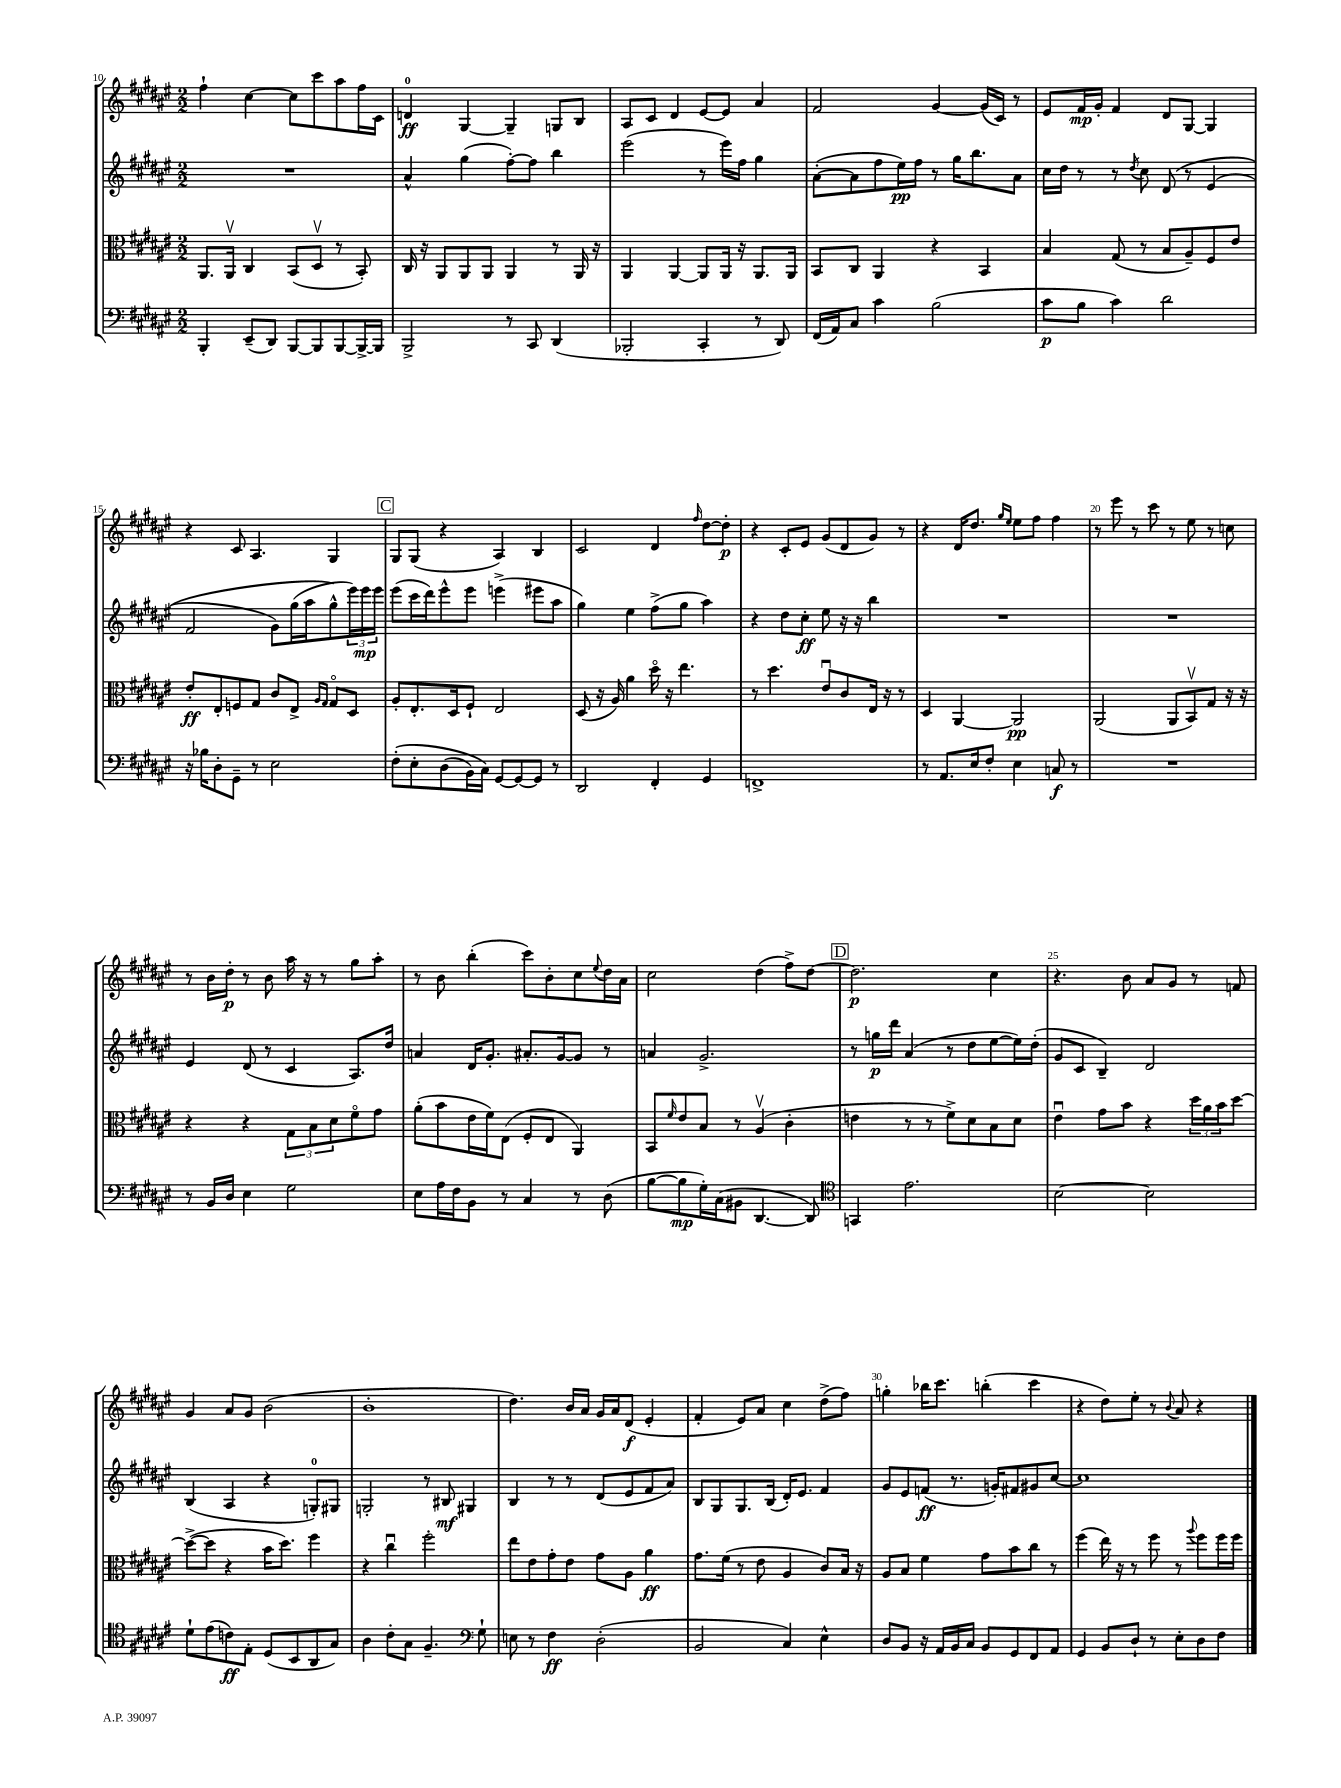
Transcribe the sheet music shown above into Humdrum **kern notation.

**kern	**kern	**kern	**kern
*staff4	*staff3	*staff2	*staff1
*clefF4	*clefC3	*clefG2	*clefG2
*k[f#c#g#d#a#e#]	*k[f#c#g#d#a#e#]	*k[f#c#g#d#a#e#]	*k[f#c#g#d#a#e#]
*M2/2	*M2/2	*M2/2	*M2/2
4BBB'	8.AA#	1r	4ff#`
.	16AA#v	.	.
(8EE#~	4C#	.	[4cc#
8DD#)	.	.	.
[8BBB	(8BB	.	8cc#]
8BBB]	8D#v	.	8ccc#
[8BBB	8r	.	8aa#
16BBB^_	8BB')	.	16ff#
16BBB]	.	.	16c#
=	=	=	=
2BBB^	16C#	4a#^^	4d
.	16r	.	.
.	8AA#	.	.
.	8AA#	(4gg#	[4G#
.	8AA#	.	.
8r	4AA#	[8ff#')	4G#~]
8CC#	.	8ff#]	.
(4DD#	8r	4bb	8G
.	16AA#	.	8B
.	16r	.	.
=	=	=	=
2BBB-'	4AA#	(2eee#	8A#
.	.	.	8c#
.	[4AA#	.	4d#
4CC#'	8AA#]	8r	[8e#
.	16AA#	16eee#)	8e#]
.	16r	16ff#	.
8r	8.AA#	4gg#	4a#
8DD#)	.	.	.
.	16AA#	.	.
=	=	=	=
(16FF#	8BB	([8a#'	2f#
16AA#)	.	.	.
8C#	8C#	8a#]	.
4c#	4AA#	8ff#	.
.	.	16ee#)	.
.	.	16ff#	.
(2B	4r	8r	[4g#
.	.	16gg#	.
.	.	8.bb	.
.	4BB	.	(16g#]
.	.	.	16c#)
.	.	8a#	8r
=	=	=	=
8c#	4B	16cc#	8e#
.	.	16dd#	.
8B	.	8r	16f#
.	.	.	16g#'
4c#)	(8G#	8r	4f#
.	.	8qdd#	.
.	8r	8cc#	.
2d#	8B	&(8d#	8d#
.	8A#~)	8r	[8G#
.	8F#	(4e#	4G#]
.	8e#	.	.
=	=	=	=
16r	8e#'	2f#	4r
16B-	.	.	.
8D#'	8E#'	.	.
8GG#~	8F	.	8c#
8r	8G#	.	4.A#
2E#	8c#	8g#)	.
.	8E#^	(16gg#	.
.	.	16aa#	.
.	16qqA#	.	.
.	16qqG#	.	.
.	8G#o	8gg#^^&)	4G#
.	8D#	24eee#)	.
.	.	24eee#	.
.	.	24eee#	.
=	=	=	=
&(8F#'	8A#'	(8eee#	8G#
8E#'	8.E#'	16ccc#	(8G#
.	.	16ddd#)	.
(8D#	.	8eee#^^	4r
.	16D#	.	.
16BB)	8F#`	8eee#	.
16C#&)	.	.	.
[8GG#	2E#	(4eee^	4A#)
8GG#_	.	.	.
8GG#]	.	8eee#	4B
8r	.	8aa#	.
=	=	=	=
2DD#	(8D#	4gg#)	2c#
.	16r	.	.
.	16A#)	.	.
.	4a#	4ee#	.
4FF#'	16dd#o	(8ff#^	4d#
.	16r	.	.
.	4.ee#	8gg#	.
.	.	.	16qqff#
4GG#	.	4aa#)	[8dd#
.	.	.	8dd#']
=	=	=	=
1FF^	8r	4r	4r
.	4.dd#	.	.
.	.	8dd#	8c#'
.	.	8cc#'	8e#
.	8e#u	8ee#	(8g#
.	8c#	16r	8d#
.	.	16r	.
.	16E#	4bb	8g#)
.	16r	.	.
.	8r	.	8r
=	=	=	=
8r	4D#	1r	4r
8.AA#	.	.	.
.	[4AA#	.	16d#
16E#	.	.	8.dd#
8F#'	.	.	.
.	.	.	16qqgg#
.	.	.	16qqee#
4E#	2AA#]	.	8ee#
.	.	.	8ff#
8C	.	.	4ff#
8r	.	.	.
=	=	=	=
1r	(2AA#	1r	8r
.	.	.	8eee#
.	.	.	8r
.	.	.	8ccc#
.	8AA#	.	8r
.	8BBv)	.	8ee#
.	8G#	.	8r
.	16r	.	8cc
.	16r	.	.
=	=	=	=
8r	4r	4e#	8r
16BB	.	.	16b
16D#	.	.	16dd#'
4E#	4r	(8d#	8r
.	.	8r	8b
2G#	12G#	4c#	16aa#
.	.	.	16r
.	12B	.	.
.	.	.	8r
.	12d#	.	.
.	8f#o	8.A#)	8gg#
.	8g#	.	8aa#'
.	.	16dd#	.
=	=	=	=
8E#	(8a#'	4a	8r
16A#	8b	.	8b
16F#	.	.	.
8BB	16e#	16d#	(4bb'
.	16f#)	8.g#'	.
8r	(8E#	.	.
4C#	8F#'	8.a#'	8ccc#)
.	8E#	.	8b'
.	.	[16g#	.
8r	4AA#)	8g#]	8cc#
.	.	.	8qqee#
(8D#	.	8r	16dd#
.	.	.	16a#
=	=	=	=
[8B	8BB	4a	2cc#
.	16qqf#	.	.
8B]	8e#	.	.
16G#')	8B	2.g#^	.
(16C#	.	.	.
8BB#	8r	.	.
[4.DD#	(4A#v	.	(4dd#
.	4c#'	.	8ff#^)
8DD#])	.	.	[8dd#
=	=	=	=
*clefC4	*	*	*
4GG	4e	8r	2.dd#]
.	.	16gg	.
.	.	16ddd#	.
2.e#	8r	(4a#	.
.	8r	.	.
.	8f#^)	8r	.
.	8d#	8dd#	.
.	8B	[8ee#	4cc#
.	8d#	16ee#])	.
.	.	(16dd#'	.
=	=	=	=
[2B	4e#u	8g#	4.r
.	.	8c#	.
.	8g#	4B~)	.
.	8b	.	8b
2B]	4r	2d#	8a#
.	.	.	8g#
.	24dd#	.	8r
.	24a#	.	.
.	24b	.	.
.	[8dd#	.	8f
=	=	=	=
8d#`	(8dd#^_	(4B	4g#
(8e#	8dd#]	.	.
8c)	4r	4A#	8a#
8E#'	.	.	8g#
(8D#	16b	4r	(2b
.	8.dd#)	.	.
8BB	.	.	.
8AA#	4ff#	8G')	.
8G#)	.	8G#	.
=	=	=	=
4A#	4r	2G'	1b'
8c#'	4cc#u	.	.
8G#	.	.	.
4.F#~	2ff#'	8r	.
.	.	8B#	.
.	.	4G#	.
*clefF4	*	*	*
8G#`	.	.	.
=	=	=	=
8E	8ee#	4B	4.dd#)
8r	8e#	.	.
4F#	8g#'	8r	.
.	8e#	8r	16b
.	.	.	16a#
(2D#'	8g#	(8d#	16g#
.	.	.	16a#
.	8A#	8e#	(8d#
.	4a#	8f#	4e#'
.	.	8a#)	.
=	=	=	=
2BB	8.g#	8B	4f#'
.	.	8G#	.
.	(16f#	.	.
.	8r	8.G#	8e#)
.	8e#	.	8a#
.	.	(16B	.
4C#)	4A#	16d#')	4cc#
.	.	8.e#	.
4E#^^	8c#)	4f#	(8dd#^
.	16B	.	8ff#)
.	16r	.	.
=	=	=	=
8D#	8A#	8g#	4gg'
8BB	8B	8e#	.
16r	4f#	(8f	16bb-
16AA#	.	.	8.ccc#
16BB	.	8.r	.
16C#	.	.	.
8BB	8g#	.	(4bb'
.	.	16g')	.
8GG#	8b	8f#	.
8FF#	8cc#	8g#	4ccc#
8AA#	8r	[8cc#	.
=	=	=	=
4GG#	(4ff#	1cc#]	4r
8BB	16ee#)	.	8dd#)
.	16r	.	.
8D#`	8r	.	8ee#'
8r	8ff#	.	8r
.	.	.	8qqb
8E#'	8r	.	8a#
.	8qqaa#	.	.
8D#	8ff#	.	4r
8F#	16ff#	.	.
.	16ff#	.	.
==	==	==	==
*-	*-	*-	*-
